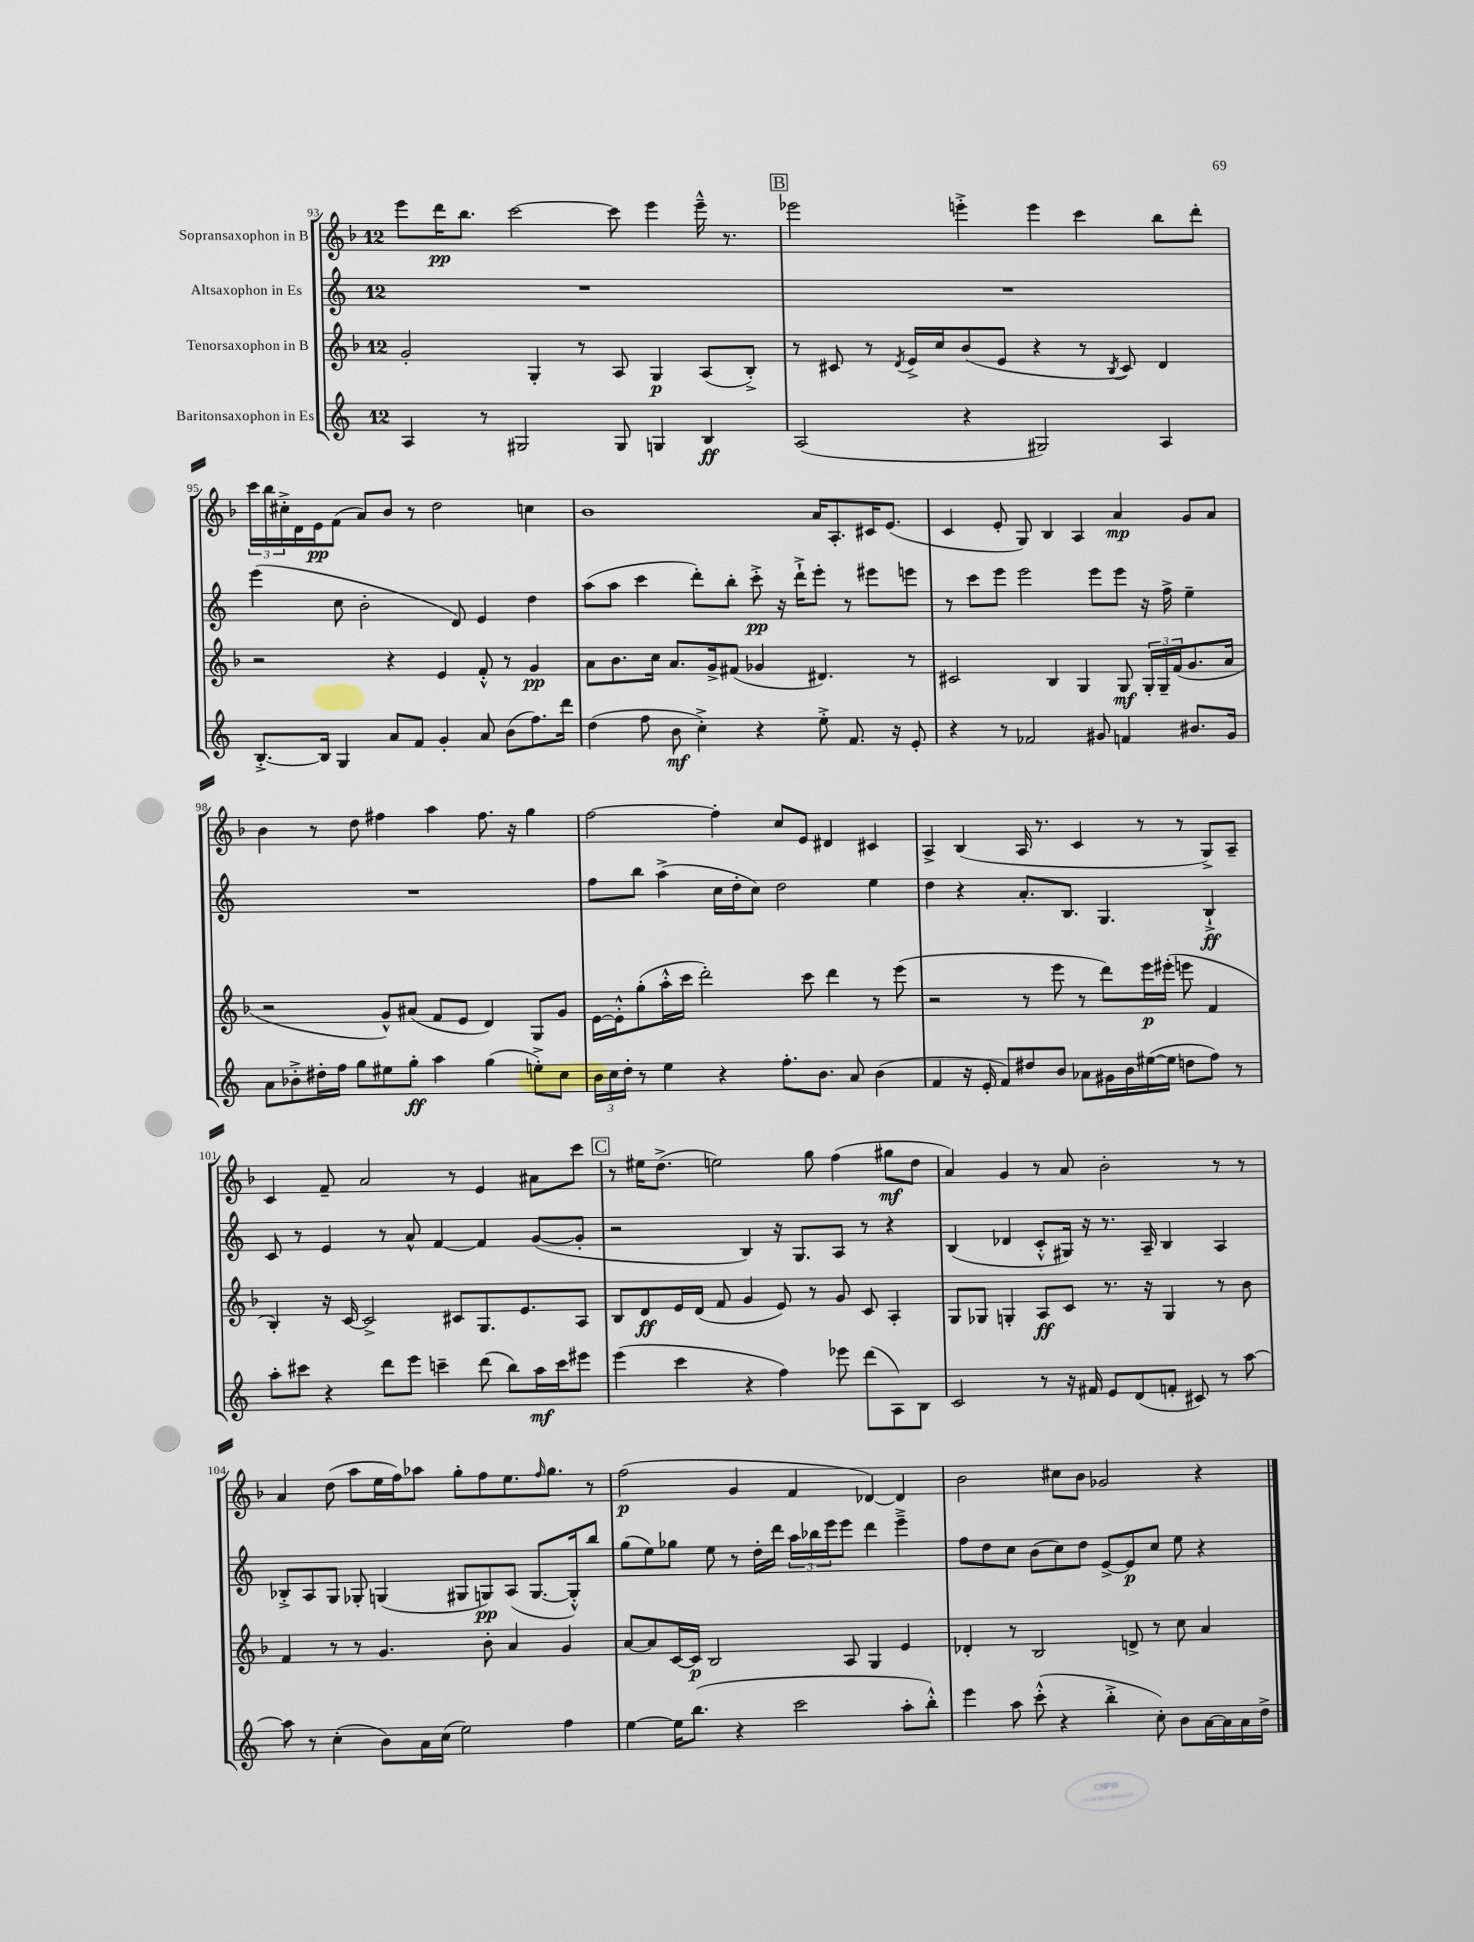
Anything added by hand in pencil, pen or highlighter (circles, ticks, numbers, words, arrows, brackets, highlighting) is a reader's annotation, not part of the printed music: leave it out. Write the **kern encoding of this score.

**kern	**kern	**kern	**kern
*staff4	*staff3	*staff2	*staff1
*clefG2	*clefG2	*clefG2	*clefG2
*k[]	*k[b-]	*k[]	*k[b-]
*M12/8	*M12/8	*M12/8	*M12/8
4A	2g'	1.r	8eee
.	.	.	16ddd
.	.	.	8.bb-
8r	.	.	.
2G#	.	.	[2ccc
.	4G'	.	.
.	8r	.	.
8G#	8A	.	8ccc]
4G	4G	.	4eee
4B	(8A	.	16eee~^^
.	.	.	8.r
.	8B-'^)	.	.
=	=	=	=
(2A	8r	1.r	2eee-
.	8c#	.	.
.	8r	.	.
.	8qd	.	.
.	16e^	.	.
.	16cc	.	.
4r	(8b-	.	4eee'^
.	8e	.	.
2G#)	4r	.	4eee
.	8r	.	4ccc
.	8qB-	.	.
.	8c#)	.	.
4A	4d	.	8bb-
.	.	.	8ddd'
=	=	=	=
[8.B'^	2r	(4eee	24ccc
.	.	.	24bb-
.	.	.	24cc#'^
.	.	.	16d
16B]	.	.	16e
4G	.	8cc	(8f
.	.	2b'	8a)
8a	4r	.	8b-
8f	.	.	8r
4g'	4e	.	2dd
.	.	8d)	.
8a	8f'^^	4e	.
(8b	8r	.	.
8.ff)	4g	4dd	4cc
16ddd	.	.	.
=	=	=	=
(4dd	8a	(8aa	1b-
.	8.b-	8aa	.
8ff	.	4ccc	.
.	16cc	.	.
8b	8.a	.	.
4cc'^)	.	8ddd')	.
.	16g^	.	.
.	(8f#	8bb'	.
4r	4g-	8ccc'^	.
.	.	16r	.
.	.	16ddd`^	.
8ee'^	4.d#)	8eee'	16a
.	.	.	8.A'
8.f	.	8r	.
.	.	8eee#	16c#
16r	.	.	(8.e
8e'	8r	8eee	.
=	=	=	=
4r	2c#	8r	4c
.	.	8ccc	.
8r	.	8eee	8e'
2f-	.	2eee	8G)
.	4B-	.	4B-
.	4G	.	4A
8g#	.	8eee	.
4f	8G	8eee	4a
.	24G'	16r	.
.	24G~	.	.
.	.	16ff^	.
.	(24f	.	.
8.b#	8.g	4ee~	8g
.	.	.	8a
16g#	16a	.	.
=	=	=	=
8a	2r	1.r	4b-
8b-'^	.	.	.
16dd#'	.	.	8r
16ff	.	.	.
8gg	.	.	8dd
8ee#	8g^^)	.	4ff#
8gg'	(8a#	.	.
4aa	8f	.	4aa
.	8e	.	.
(4gg	4d)	.	8.ff#
.	.	.	16r
8ee'^)	8G	.	4gg
8cc	8g	.	.
=	=	=	=
24b	[16e	8ff	[2ff
24cc	.	.	.
.	16e'^^]	.	.
24dd'	.	.	.
8r	(8gg'	8bb	.
4ee	16aa'^^	(4aa^	.
.	16ccc	.	.
.	2ddd')	.	.
4r	.	16cc	4ff']
.	.	16dd'	.
.	.	8cc)	.
8.ff'	.	2dd	8cc
.	8ccc	.	8e
8.b	.	.	.
.	4ddd	.	4d#
8a	.	.	.
(4b	8r	4ee	4c#
.	(8eee	.	.
=	=	=	=
4f	2r	4dd	4A^
16r	.	4r	(4B-
16e'	.	.	.
8f)	.	.	.
8dd#	8r	8.a'	16A
.	.	.	8.r
8b	8eee	.	.
.	.	8.B	.
8a-	8r	.	4c
16g#	8ddd)	4.G	.
16b	.	.	.
([16ee#	16eee	.	8r
16ee#]	(16eee#'	.	.
8dd	8eee	.	8r
8ff)	4f	4B`^	8G^)
8r	.	.	8A~
=	=	=	=
8aa'	4B-')	8c	4c
8ccc#	.	8r	.
4r	16r	4e	8f~
.	[16c	.	.
.	2c^]	.	2a
8ddd	.	8r	.
8eee	.	8a^^	.
4ccc~	.	[4f	.
.	8c#	.	8r
(8ddd	8.G	4f]	4e
8bb)	.	.	.
.	8.e	.	.
16aa	.	([8g	8a#
16ccc	.	.	.
8eee#	8A	8g']	8ccc
=	=	=	=
(4eee	8B-	2r	8r
.	8d	.	16ee#
.	.	.	(8.dd^
4ccc	16e	.	.
.	(16d	.	.
.	8f	.	2ee)
4r	4g	4B)	.
4ff)	8e)	16r	.
.	.	8.G	.
.	8r	.	8gg
8eee-	8g	8A	(4ff
(8ddd	8c	8r	.
8A)	4A'	4r	8gg#
8B	.	.	8dd
=	=	=	=
2c	8G	(4B	4a)
.	8G-	.	.
.	4G'	4d-	4g
8r	8A	8c'^^	8r
16r	8c	16G#)	8a
16f#	.	16r	.
8e	8.r	8.r	2b-'
(8d	.	.	.
.	16r	16A~	.
8f'	4G	4B	.
8c#)	.	.	.
8r	8r	4A	8r
[8aa	8b-	.	8r
=	=	=	=
8aa]	4f	8B-'^	4a
8r	.	8A	.
(4cc'	8r	8G	(8dd
.	8r	8G-'	8aa
8b)	4.g	(4G	16ee
.	.	.	16ff)
16a	.	.	8aa-
(16cc	.	.	.
2ee)	.	8G#	8gg'
.	8b-'	8G)	8ff
.	4a	(8A	8.ee
.	.	[8.G	.
.	.	.	16qqff
.	.	.	8.gg
4ff	4g	.	.
.	.	16G'^^])	.
.	.	8bb	8r
=	=	=	=
[4ee	[8a	(8gg	(2ff
.	8a]	8ee)	.
16ee]	[16c	8gg-	.
(8.bb	16c]	.	.
.	2B-	8ee	.
4r	.	8r	4g
.	.	16dd'	.
.	.	16ddd	.
2ccc	.	24aa	4f
.	.	24bb-	.
.	.	24eee	.
.	8A	8eee	.
.	4G	4ddd	[4d-)
8aa'	4e	4eee~^	4d-]
8bb'^^)	.	.	.
=	=	=	=
4eee	4d-'	8ff	2b-
.	.	8dd	.
8aa	8r	8cc	.
(8ccc'^^	2B-	(8b	.
4r	.	8cc)	8cc#
.	.	8dd	8b-
4bb'^	.	[8e^	2g-
.	8d^	8e]	.
8cc')	8r	8cc	.
8b	8cc	8ee	.
[16a	4a	4r	4r
16a]	.	.	.
16a	.	.	.
16dd^	.	.	.
==	==	==	==
*-	*-	*-	*-
